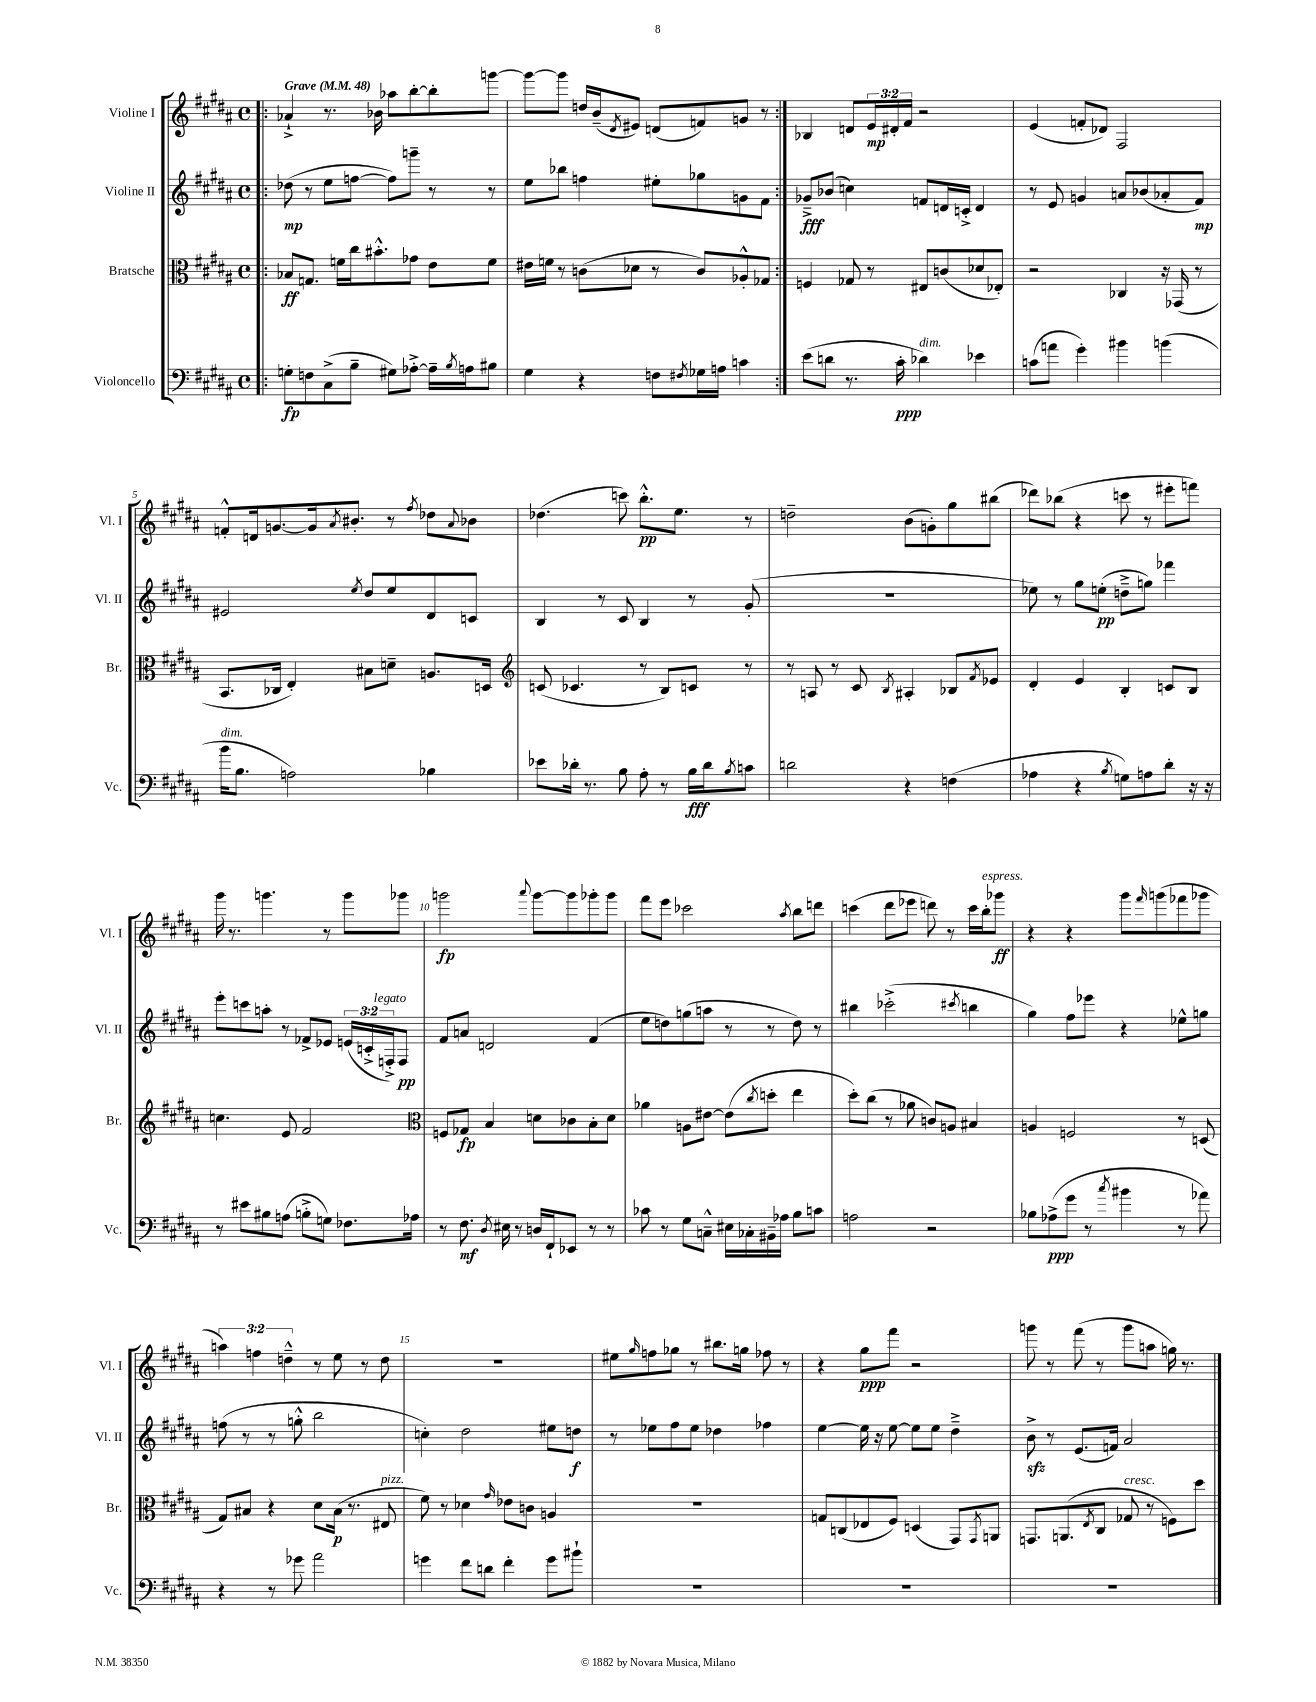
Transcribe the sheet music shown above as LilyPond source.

<<
\new StaffGroup <<
\new Staff = "s0" \with { instrumentName = "Violine I" shortInstrumentName = "Vl. I" } {
    \clef treble \key b \major \defaultTimeSignature \time 4/4 \override Staff.TupletNumber.text = #tuplet-number::calc-fraction-text \tempo "Grave" 4 = 48
    \repeat volta 2 { \bar ".|:" aes'4-!-> r8. bes'16 aes''8 b''8~-. b''8-. g'''8~ |
    g'''8~ g'''8 d''16 b'16--( \acciaccatura { dis'8 } eis'8) d'8( f'8) g'8 r8 | }
    bes4 d'8 \tuplet 3/2 { e'16\mp dis'16-. fis'16 } r2 |
    e'4( f'8-. des'8) fis2 |
    f'8-.-^ d'16 g'8.~ g'16 \acciaccatura { ais'8 } bis'8.-. r8 \acciaccatura { fis''8 } des''8 \appoggiatura { ais'8 } bes'8 |
    des''4.( c'''8) b''8.-.-^\pp e''8. r8 |
    d''2-- b'8( g'8-.) gis''8 bis''8( |
    des'''8) bes''8( r4 c'''8 r8 eis'''8-. f'''8) |
    gis'''16 r8. g'''4. r8 g'''8 ges'''8 |
    g'''2\fp \appoggiatura { ais'''8 } g'''8~ g'''8 ges'''8-. ges'''8 |
    fis'''8 e'''8 ces'''2 \acciaccatura { ais''8 } b''8 d'''8 |
    c'''4( dis'''8 ees'''8 d'''8) r8 c'''16 b''16-.^\markup { \italic "espress." } ges'''8\ff |
    r4 r4 gis'''8 \grace { fis'''16 } g'''8( fes'''8 ges'''8 |
    \tuplet 3/2 { a''4) f''4 d''4---^ } r8 e''8 r8 d''8 |
    R1 |
    eis''8 \grace { gis''16 } f''8 ges''8 r8 bis''8. g''16 fes''8 r8 |
    r4 gis''8\ppp fis'''8 r2 |
    g'''8 r8 fis'''8( r8 g'''8 a''8 g''16) r8. \bar "|." |
}
\new Staff = "s1" \with { instrumentName = "Violine II" shortInstrumentName = "Vl. II" } {
    \clef treble \key b \major \defaultTimeSignature \time 4/4 \override Staff.TupletNumber.text = #tuplet-number::calc-fraction-text
    \repeat volta 2 { \bar ".|:" des''8\mp( r8 e''8 f''8~ f''8) g'''8-- r8 r8 |
    e''8 bes''8 f''4 eis''8-. ges''8 g'8 fis'8 | }
    ges'8--->\fff bes'8( c''4) f'8 d'16 c'16-.-> d'4 |
    r8 e'8 g'4 a'8 bes'8( aes'8-. fis'8\mp) |
    eis'2 \acciaccatura { e''8 } dis''8 e''8 dis'8 c'8 |
    b4 r8 cis'8 b4 r8 gis'8-.( |
    R1 |
    ees''8) r8 gis''8 e''8-.\pp( d''8---> g''8) fes'''4 |
    e'''8-. c'''8 a''8-. r8 fes'8-> ees'8 \tuplet 3/2 { e'16( c'16-.-> f16-.->^\markup { \italic "legato" }) } f8\pp |
    fis'8 a'8 d'2 fis'4( |
    e''8 d''8) g''8( a''8 r8 r8 d''8) r8 |
    bis''4 ces'''2-.->( \acciaccatura { cis'''8 } b''4 |
    gis''4) fis''8 ees'''8 r4 ees''8-^ g''8 |
    f''8( r8 r8 g''8-.-^ b''2 |
    c''4-.) dis''2 eis''8 d''8\f |
    r8 ees''8 fis''8 ees''8 des''4 fes''4 |
    e''4~ e''16 r16 e''8~ e''8 e''8 dis''4---> |
    b'8->\sfz r8 e'8.( f'16) ais'2 \bar "|." |
}
\new Staff = "s2" \with { instrumentName = "Bratsche" shortInstrumentName = "Br." } {
    \clef alto \key b \major \defaultTimeSignature \time 4/4
    \repeat volta 2 { \bar ".|:" bes8\ff g8. f'16 cis''16 bis'8.-.-^ ges'8 e'8 f'8 |
    eis'16 f'16 r8 c'8( des'8 r8 c'8) aes8-.-^ ges8 | }
    f4 ges8 r8 eis8 c'8( des'8 ees8-.) |
    r2 ces4 r16 ges,16( r8 |
    b,8. ces16 e4-.) bis8 d'8-- a8. d16 |
    \clef treble c'8( ces'4. r8 b8) c'8 r8 |
    r8 a8 r8 cis'8 \acciaccatura { b8 } ais4-. bes8 \acciaccatura { fis'8 } ees'8 |
    dis'4-. e'4 b4-. c'8 b8 |
    c''4. e'8 fis'2 |
    \clef alto f8 ges8\fp b4 d'8 ces'8 b8-. d'8 |
    aes'4 a8 eis'8~ eis'8( \acciaccatura { cis''8 } d''8-. e''4 |
    dis''8-.) cis''8( r8 aes'8 c'8) a8 bis4 |
    a4 f2 r8 d8( |
    gis8) bis8 r4 dis'8 bis16\p( r8. eis8^\markup { \italic "pizz." } |
    fis'8) r8 des'4 \grace { gis'16 } ees'8 c'8 a4 |
    R1 |
    g8 c8( ees8 fis8) d4( gis,8) \acciaccatura { gis,8 } a,8 |
    g,8. a,8.( \acciaccatura { e8 } cis8 ges8^\markup { \italic "cresc." } r8 f8) dis''8 \bar "|." |
}
\new Staff = "s3" \with { instrumentName = "Violoncello" shortInstrumentName = "Vc." } {
    \clef bass \key b \major \defaultTimeSignature \time 4/4
    \repeat volta 2 { \bar ".|:" g8-.\fp f8 cis8->( b8-- gis8) aes8~-.-> aes16-- \acciaccatura { b8 } a16 bis8 |
    gis4 r4 f8 \acciaccatura { fis8 } ges16 a16 c'4 | }
    e'8( d'8 r8. cis'16-.\ppp des'4^\markup { \italic "dim." }) ees'4 |
    c'8( a'8 gis'4-.) bis'4 b'4( |
    b'16^\markup { \italic "dim." } b8. a2) bes4 |
    ees'8 des'16-. r8. b8 ais8-. r8 b16\fff des'16 \acciaccatura { b8 } c'8 |
    d'2 r4 f4( |
    aes4 r4 \acciaccatura { b8 } g8) a8 dis'8-. r16 r16 |
    r8 eis'8 bis8 a8( b8-.-> g8) fes8. aes16 |
    r8 fis8.\mf \acciaccatura { dis8 } eis16 r8 d16 fis,16-! ees,8 r8 r8 |
    ces'8 r8 gis8 c8---^ eis16 ces16-. bis,16-- aes16 b8 c'8 |
    a2 r2 |
    bes8 aes8->\ppp( gis'8 r8 \acciaccatura { cis''8 } bis'4 r8 aes'8) |
    r4 r8 ges'8 ais'2 |
    g'4 fis'8 d'8 fis'4-. g'8 bis'8-! |
    R1 |
    R1 |
    R1 \bar "|." |
}
>>
>>
\layout { \context { \Score \override BarNumber.break-visibility = ##(#f #t #t) barNumberVisibility = #(every-nth-bar-number-visible 5) } }
